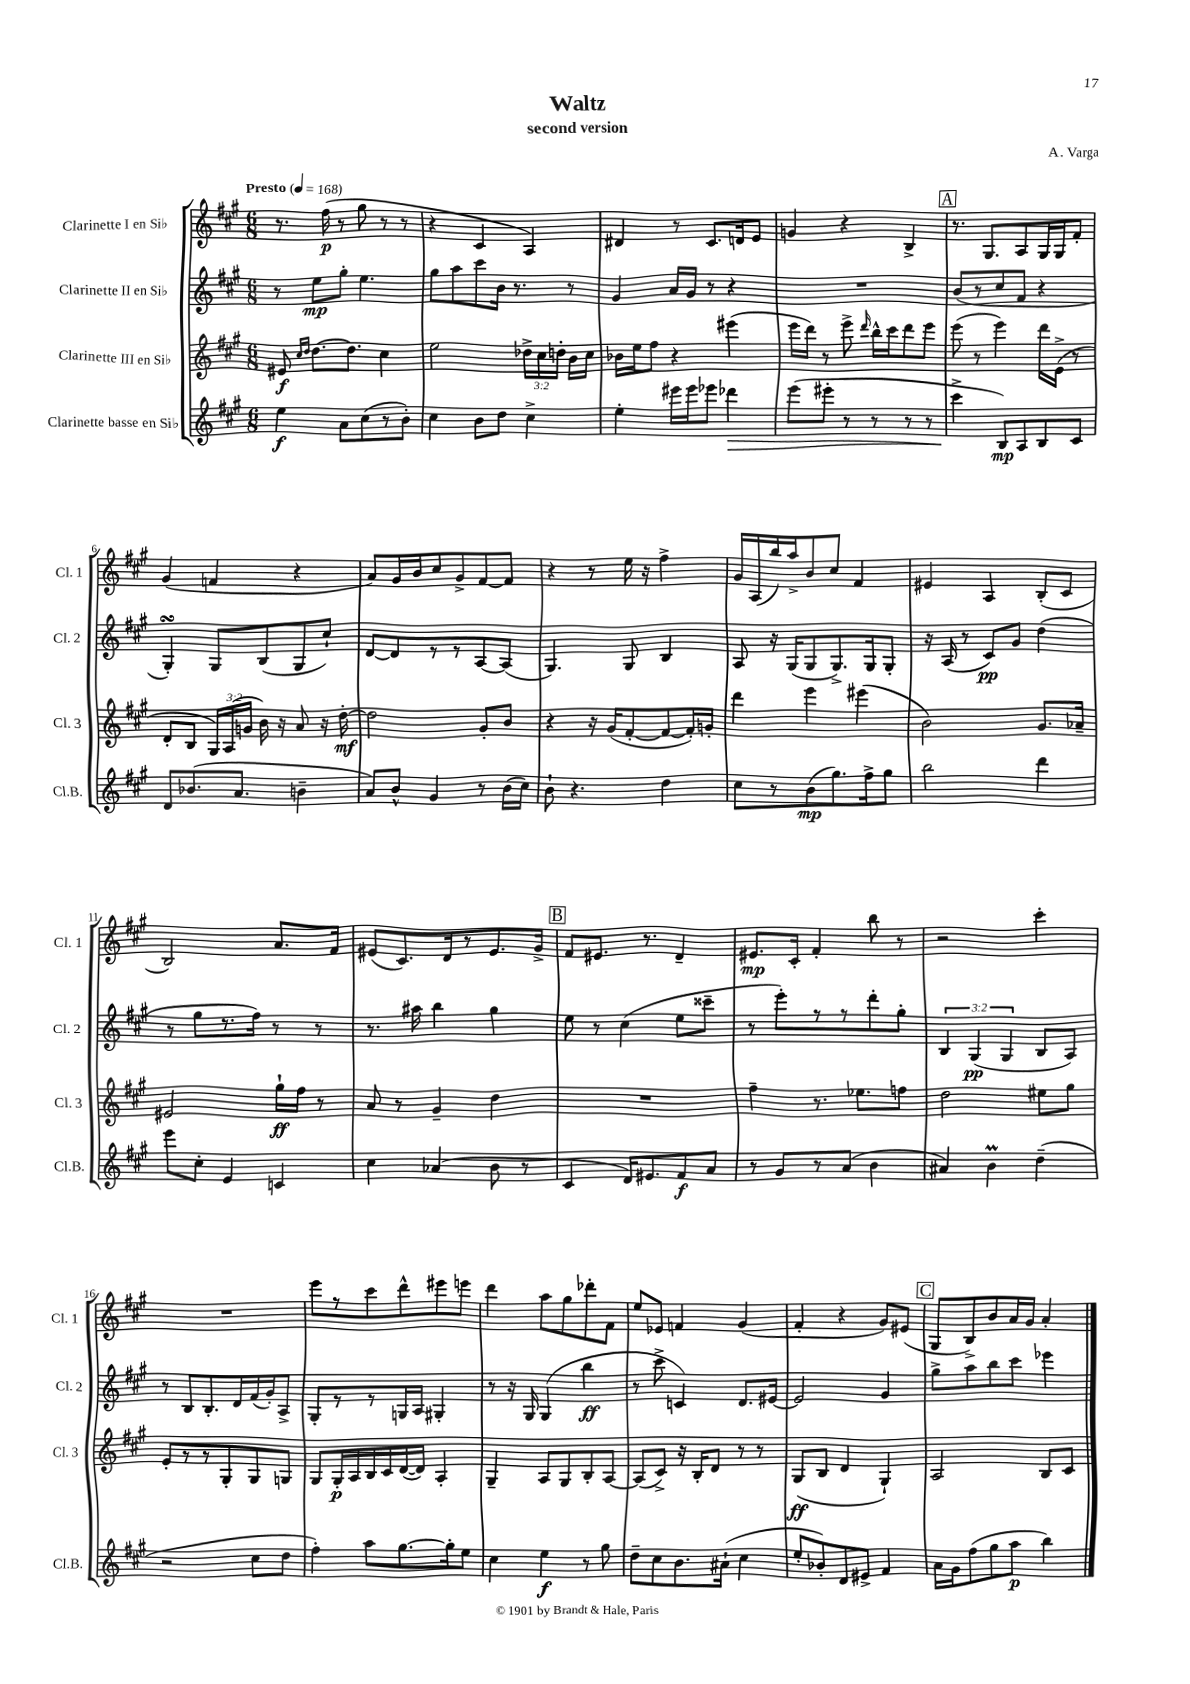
\header { title = "Waltz" composer = "A. Varga" subtitle = "second version" }
<<
\new StaffGroup <<
\new Staff = "s0" \with { instrumentName = "Clarinette I en Sib" shortInstrumentName = "Cl. 1" } {
    \clef treble \key a \major \numericTimeSignature \time 6/8 \tempo "Presto" 4 = 168
    \autoBeamOff r8. fis''16\p( r8 gis''8 r8 r8 |
    r4 cis'4 a4) |
    dis'4 r8 cis'8.[ d'16 e'8] |
    g'4 r4 b4-> |
    \mark \markup { \box "A" } r8. gis8.[ a8 gis16 gis16 fis'8]-. |
    gis'4( f'4 r4 |
    a'8[) gis'16 b'16 cis''8 gis'8-> fis'8~ fis'8] |
    r4 r8 e''16 r16 fis''4-> |
    gis'16[ a16( b''16) a''16-> b'8 cis''8] fis'4 |
    eis'4 a4 b8[-.( cis'8] |
    b2) a'8.[ fis'16] |
    eis'8[( cis'8.) d'16 r8 eis'8. gis'16]-> |
    \mark \markup { \box "B" } fis'8[ eis'8.] r8. d'4-- |
    eis'8.[\mp cis'16]-. fis'4-. b''8 r8 |
    r2 cis'''4-. |
    R2. |
    e'''8[ r8 cis'''8 d'''8-^ eis'''8 e'''8] |
    d'''4 a''8[ gis''8 des'''8-. fis'8] |
    e''8[ ees'8] f'4 gis'4( |
    fis'4-. r4 gis'8[) eis'8]( |
    \mark \markup { \box "C" } gis8[ b8->) b'8 a'16 gis'16] a'4-. \bar "|." |
}
\new Staff = "s1" \with { instrumentName = "Clarinette II en Sib" shortInstrumentName = "Cl. 2" } {
    \clef treble \key a \major \numericTimeSignature \time 6/8 \override Staff.TupletNumber.text = #tuplet-number::calc-fraction-text
    \autoBeamOff r8 e''8[\mp gis''8]-. e''4. |
    gis''8[ a''8 cis'''8 b'16] r8. r8 |
    gis'4 a'16[ gis'16] r8 r4 |
    R2. |
    \mark \markup { \box "A" } b'8[( r8 cis''8 fis'8] r4 |
    gis4-.\turn) gis8[ b8( gis8 cis''8]-!) |
    d'8[~ d'8 r8 r8 a8~ a8]( |
    gis4.) gis8 b4 |
    a8 r16 gis16[( gis8 gis8.->) gis16 gis8]-. |
    r16 a16( r8 cis'8[\pp) gis'8] d''4( |
    r8 gis''8[ r8. fis''16]) r8 r8 |
    r8. ais''16 b''4 gis''4 |
    \mark \markup { \box "B" } e''8 r8 cis''4( e''8[ cisis'''8]-- |
    r8 e'''8[-.) r8 r8 d'''8-. gis''8]-. |
    \tuplet 3/2 { b4 gis4\pp( gis4 } b8[ a8]) |
    r8 b8[ b8.-. d'16 fis'16( gis'16-.) a8]-> |
    gis8[-. r8 r8 g16 a16] gis4-. |
    r8 r16 gis16 gis4( b''4\ff |
    r8 cis'''8-> c'4) d'8.[ eis'16]~ |
    eis'2 gis'4 |
    \mark \markup { \box "C" } gis''8[-> a''8 b''8 cis'''8] ees'''4 \bar "|." |
}
\new Staff = "s2" \with { instrumentName = "Clarinette III en Sib" shortInstrumentName = "Cl. 3" } {
    \clef treble \key a \major \numericTimeSignature \time 6/8 \override Staff.TupletNumber.text = #tuplet-number::calc-fraction-text
    \autoBeamOff eis'8\f \grace { cis''16[ d''16] } d''8.[~ d''8.] cis''4 |
    e''2 \tuplet 3/2 { des''16[-> cis''16 d''16]-. } b'16[ cis''16] |
    bes'16[ e''16 fis''8] r4 eis'''4( |
    e'''16[ d'''16]) r8 e'''8-> \grace { d'''16 } b''16[-^ cis'''16 d'''8 e'''8] |
    \mark \markup { \box "A" } e'''8( r8 e'''4) d'''16[ e'16]->( r8 |
    d'8[-. b8] \tuplet 3/2 { gis16[) a16( g'16] } b'16) r16 a'8 r16 d''16~-.\mf |
    d''2 gis'8[-. b'8] |
    r4 r16 gis'16[( fis'8~-. fis'8~ fis'16-.) g'16]-. |
    d'''4 e'''4 eis'''4( |
    b'2) gis'8.[ aes'16]-- |
    eis'2 gis''16[-!\ff fis''16] r8 |
    a'8 r8 gis'4-- d''4 |
    \mark \markup { \box "B" } R2. |
    fis''4-- r8. ees''8.[ f''8] |
    d''2 eis''8[ gis''8] |
    e'8[-. r8 r8 gis8-. gis8 g8] |
    gis8[ gis16-.\p a16 b16 cis'16 d'16~( d'16]) a4-. |
    gis4-- a8[ gis8 b8-. a8]~ |
    a8[( cis'8]->) r16 b16[-. d'8] r8 r8 |
    gis8[\ff( b8] d'4 gis4-!) |
    \mark \markup { \box "C" } a2 b8[ cis'8] \bar "|." |
}
\new Staff = "s3" \with { instrumentName = "Clarinette basse en Sib" shortInstrumentName = "Cl.B." } {
    \clef treble \key a \major \numericTimeSignature \time 6/8
    \autoBeamOff e''4\f a'8[ cis''8( r8 b'8]-.) |
    cis''4 b'8[ d''8] cis''4-> |
    e''4-. eis'''16[ eis'''16 ees'''8] des'''4\> |
    e'''8[( eis'''8]-. r8 r8 r8 r8 |
    \mark \markup { \box "A" } cis'''4->\! b8[\mp) a8 b8 cis'8] |
    d'8[ bes'8.( a'8.] b'4-- |
    a'8[) b'8]-^ gis'4 r8 b'16[( cis''16]) |
    b'8-! r4. d''4 |
    cis''8[ r8 b'8\mp( gis''8.) fis''16-> gis''8] |
    b''2 d'''4 |
    e'''8[ cis''8]-. e'4 c'4 |
    cis''4 aes'4( b'8 r8 |
    \mark \markup { \box "B" } cis'4 d'16[) eis'8. fis'8\f a'8] |
    r8 gis'8[ r8 a'8]( b'4 |
    ais'4) b'4\prall d''4--( |
    r2 cis''8[ d''8] |
    fis''4-.) a''8[ gis''8.~ gis''16-. e''8] |
    cis''4 e''4\f r8 gis''8 |
    d''8[-- cis''8 b'8. ais'16]-!( cis''4 |
    e''8[-. bes'8-.) d'8 eis'8]-> fis'4 |
    \mark \markup { \box "C" } a'16[ gis'16 fis''8( gis''8 a''8]\p b''4) \bar "|." |
}
>>
>>
